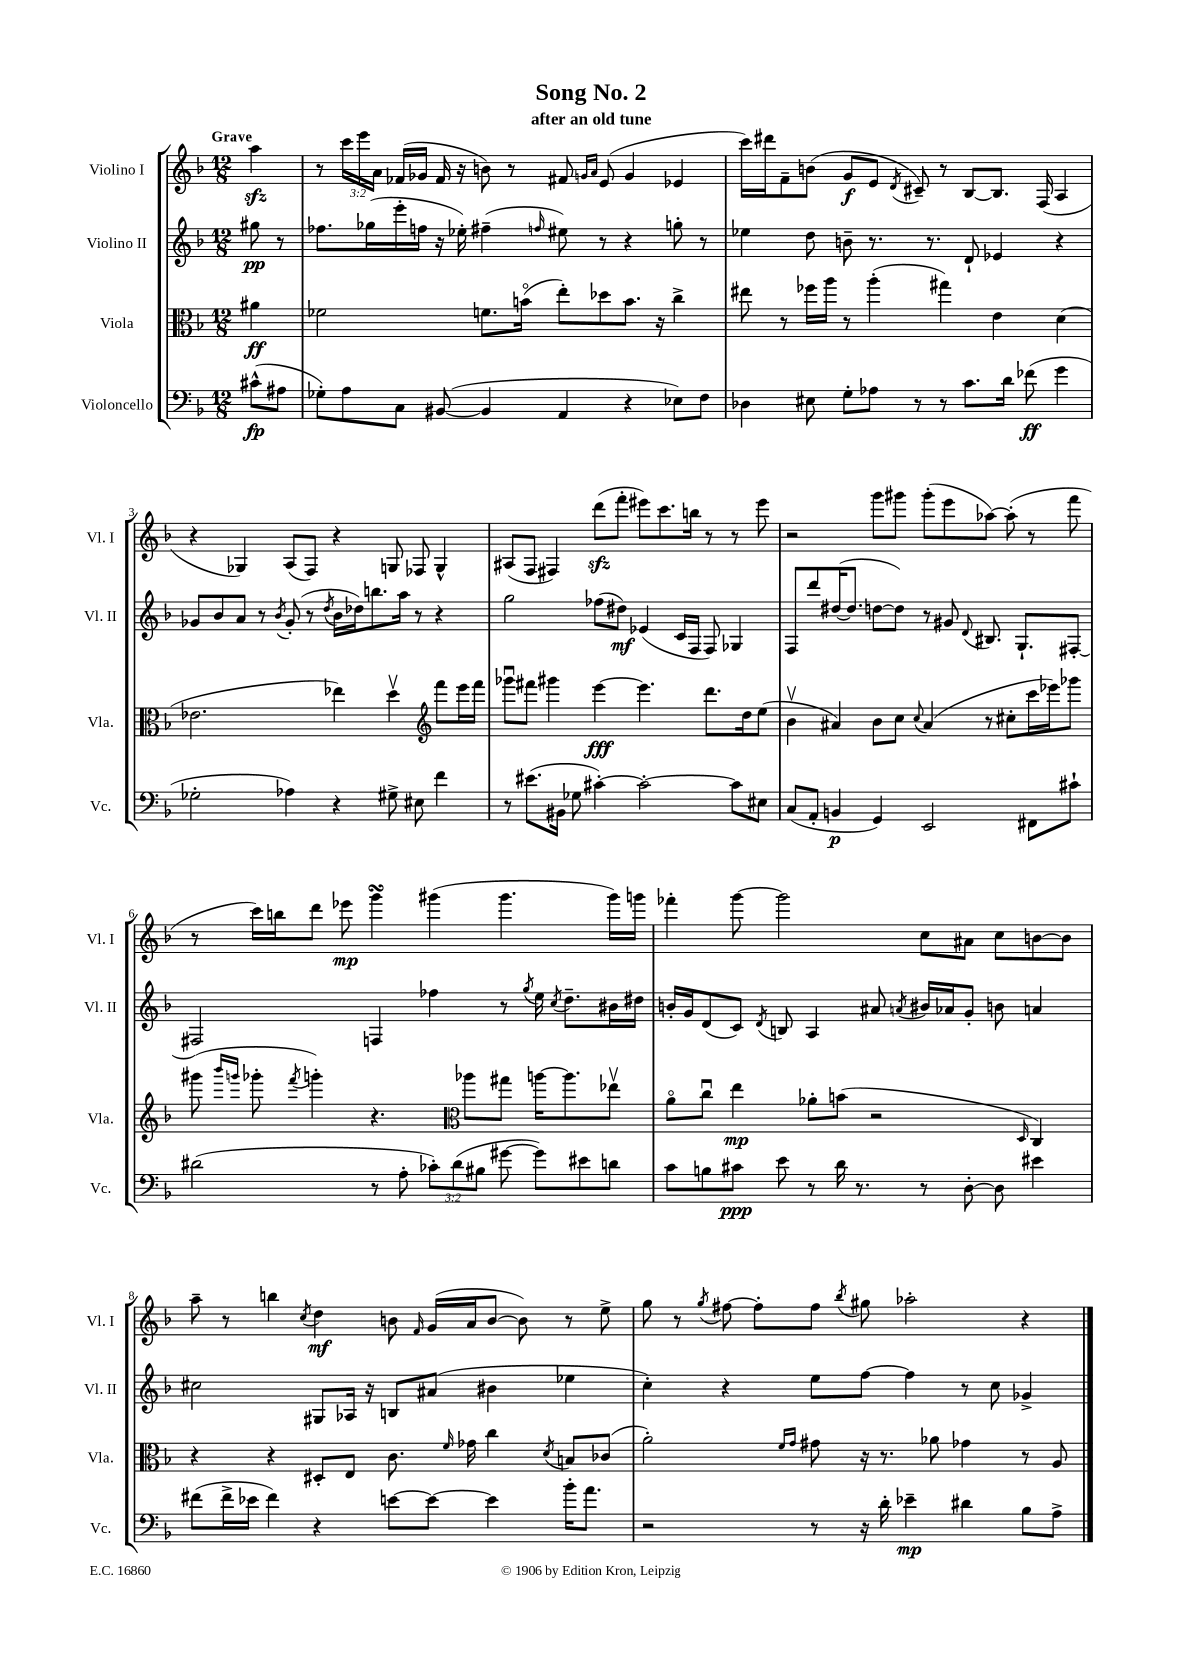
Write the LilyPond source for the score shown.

\header { title = "Song No. 2" subtitle = "after an old tune" }
<<
\new StaffGroup <<
\new Staff = "s0" \with { instrumentName = "Violino I" shortInstrumentName = "Vl. I" } {
    \clef treble \key f \major \numericTimeSignature \time 12/8 \override Staff.TupletNumber.text = #tuplet-number::calc-fraction-text \partial 4 \tempo "Grave"
    \autoBeamOff a''4\sfz |
    r8 \tuplet 3/2 { c'''16[ e'''16 a'16] } fes'16[( ges'16] fes'16 r16 b'8) r8 fis'8 \grace { g'16[ a'16] } e'8( g'4 ees'4 |
    c'''16[) dis'''16 f'8-- b'8]( g'8[\f e'8] \acciaccatura { d'8 } cis'8--) r8 bes8[~ bes8.] f16( a4 |
    r4 ges4) a8[( f8]) r4 g8 fes8 g4-^ |
    ais8[( f8] fis4) d'''8[\sfz( f'''8]-. eis'''8[) c'''8. b''16] r8 r8 eis'''8 |
    r2 g'''8[ gis'''8] gis'''8[-.( e'''8 aes''8]~) aes''8-.( r8 f'''8 |
    r8 c'''16[) b''16 d'''8] ees'''8\mp g'''4\turn gis'''4( gis'''4. gis'''16[) g'''16] |
    fes'''4-. g'''8~ g'''2 c''8[ ais'8] c''8[ b'8~ b'8] |
    a''8-- r8 b''4 \acciaccatura { c''8 } d''4\mf b'8 \grace { f'16 } g'16[( a'16 b'8]~ b'8) r8 e''8-> |
    g''8 r8 \acciaccatura { g''8 } fis''8~ fis''8[-. fis''8] \acciaccatura { bes''8 } gis''8 aes''2-. r4 \bar "|." |
}
\new Staff = "s1" \with { instrumentName = "Violino II" shortInstrumentName = "Vl. II" } {
    \clef treble \key f \major \numericTimeSignature \time 12/8 \partial 4
    \autoBeamOff gis''8\pp r8 |
    fes''8.[ ges''16( e'''16-. f''16] r16 ees''16-.) fis''4--( \grace { f''16 } eis''8) r8 r4 g''8-. r8 |
    ees''4 d''8 b'8-- r8. r8. d'8-! ees'4 r4 |
    ges'8[ bes'8 a'8] r8 \acciaccatura { bes'8 } ges'8-.( r8 \acciaccatura { d''8 } bes'16[ des''16) b''8. a''16] r8 r4 |
    g''2 fes''8[( dis''8]\mf) ees'4( c'16[ f16] f8) ges4 |
    f8[ d'''8 dis''16~( dis''8.] d''8[~ d''8]) r8 gis'8 \appoggiatura { d'8 } bis8. g8.[-! fis8]~-. |
    fis2 f4 fes''4 r8 \acciaccatura { g''8 } e''16 \acciaccatura { c''8 } d''8.[-- bis'16 dis''16] |
    b'16[-. g'16 d'8( c'8]) \acciaccatura { d'8 } b8 a4 ais'8 \acciaccatura { a'8 } bis'16[ aes'16 g'8]-. b'8 a'4 |
    cis''2 gis8[ aes16] r16 b8[ ais'8]( bis'4 ees''4 |
    c''4-.) r4 e''8[ f''8]~ f''4 r8 c''8 ges'4-> \bar "|." |
}
\new Staff = "s2" \with { instrumentName = "Viola" shortInstrumentName = "Vla." } {
    \clef alto \key f \major \numericTimeSignature \time 12/8 \partial 4
    \autoBeamOff ais'4\ff |
    fes'2 f'8.[ b'16]\flageolet( e''8[-.) des''8 b'8.] r16 c''4-> |
    eis''8 r8 fes''16[ a''16] r8 a''4-.( gis''4) e'4 d'4( |
    ees'2. ees''4) d''4\upbow \clef treble f'''8[ e'''16 f'''16] |
    ges'''8[\downbow fis'''8] gis'''4 e'''4~\fff e'''4. d'''8.[ d''16 e''8]( |
    bes'4\upbow ais'4) bes'8[ c''8] \appoggiatura { c''8 } ais'4( r8 cis''8[-. c'''16 ees'''16) ges'''8] |
    gis'''8( \grace { bes'''16[ g'''16] } ges'''8-. \acciaccatura { f'''8 } g'''4-.) r4. \clef alto aes''8[ gis''8] a''16[~ a''8. ees''8]\upbow |
    a'8[\flageolet c''8]\downbow e''4\mp aes'8[-. b'8]( r2 \grace { d16 } c4) |
    r4 r4 dis8[-. e8] c'8. \grace { f'16 } ges'16 c''4 \acciaccatura { d'8 } b8[ ces'8]( |
    a'2-.) \grace { f'16[ g'16] } gis'8 r16 r8. aes'8 ges'4 r8 a8 \bar "|." |
}
\new Staff = "s3" \with { instrumentName = "Violoncello" shortInstrumentName = "Vc." } {
    \clef bass \key f \major \numericTimeSignature \time 12/8 \override Staff.TupletNumber.text = #tuplet-number::calc-fraction-text \partial 4
    \autoBeamOff cis'8[-^\fp( ais8] |
    ges8[-.) a8 c8] bis,8~( bis,4 a,4 r4 ees8[) f8] |
    des4 eis8 g8[-. aes8] r8 r8 c'8.[ d'16] fes'8\ff( g'4 |
    ges2-. aes4) r4 gis8-> eis8 f'4 |
    r8 eis'8.[( bis,16] ges8 cis'4~-.) cis'2~-. cis'8[ eis8] |
    c8[( a,8]-. b,4\p g,4) e,2 fis,8[ cis'8]-! |
    dis'2( r8 a8-. \tuplet 3/2 { ces'8[-.) dis'8( bis8] } gis'8~ gis'8[) eis'8 d'8] |
    c'8[ b8 cis'8]\ppp e'8 r8 d'16 r8. r8 d8~-. d8 eis'4 |
    fis'8[( fis'16-> ees'16] fis'4) r4 e'8[~ e'8]~ e'4 bes'16[-. a'8.] |
    r2 r8 r16 d'16-. ees'4--\mp dis'4 bes8[ a8]-> \bar "|." |
}
>>
>>
